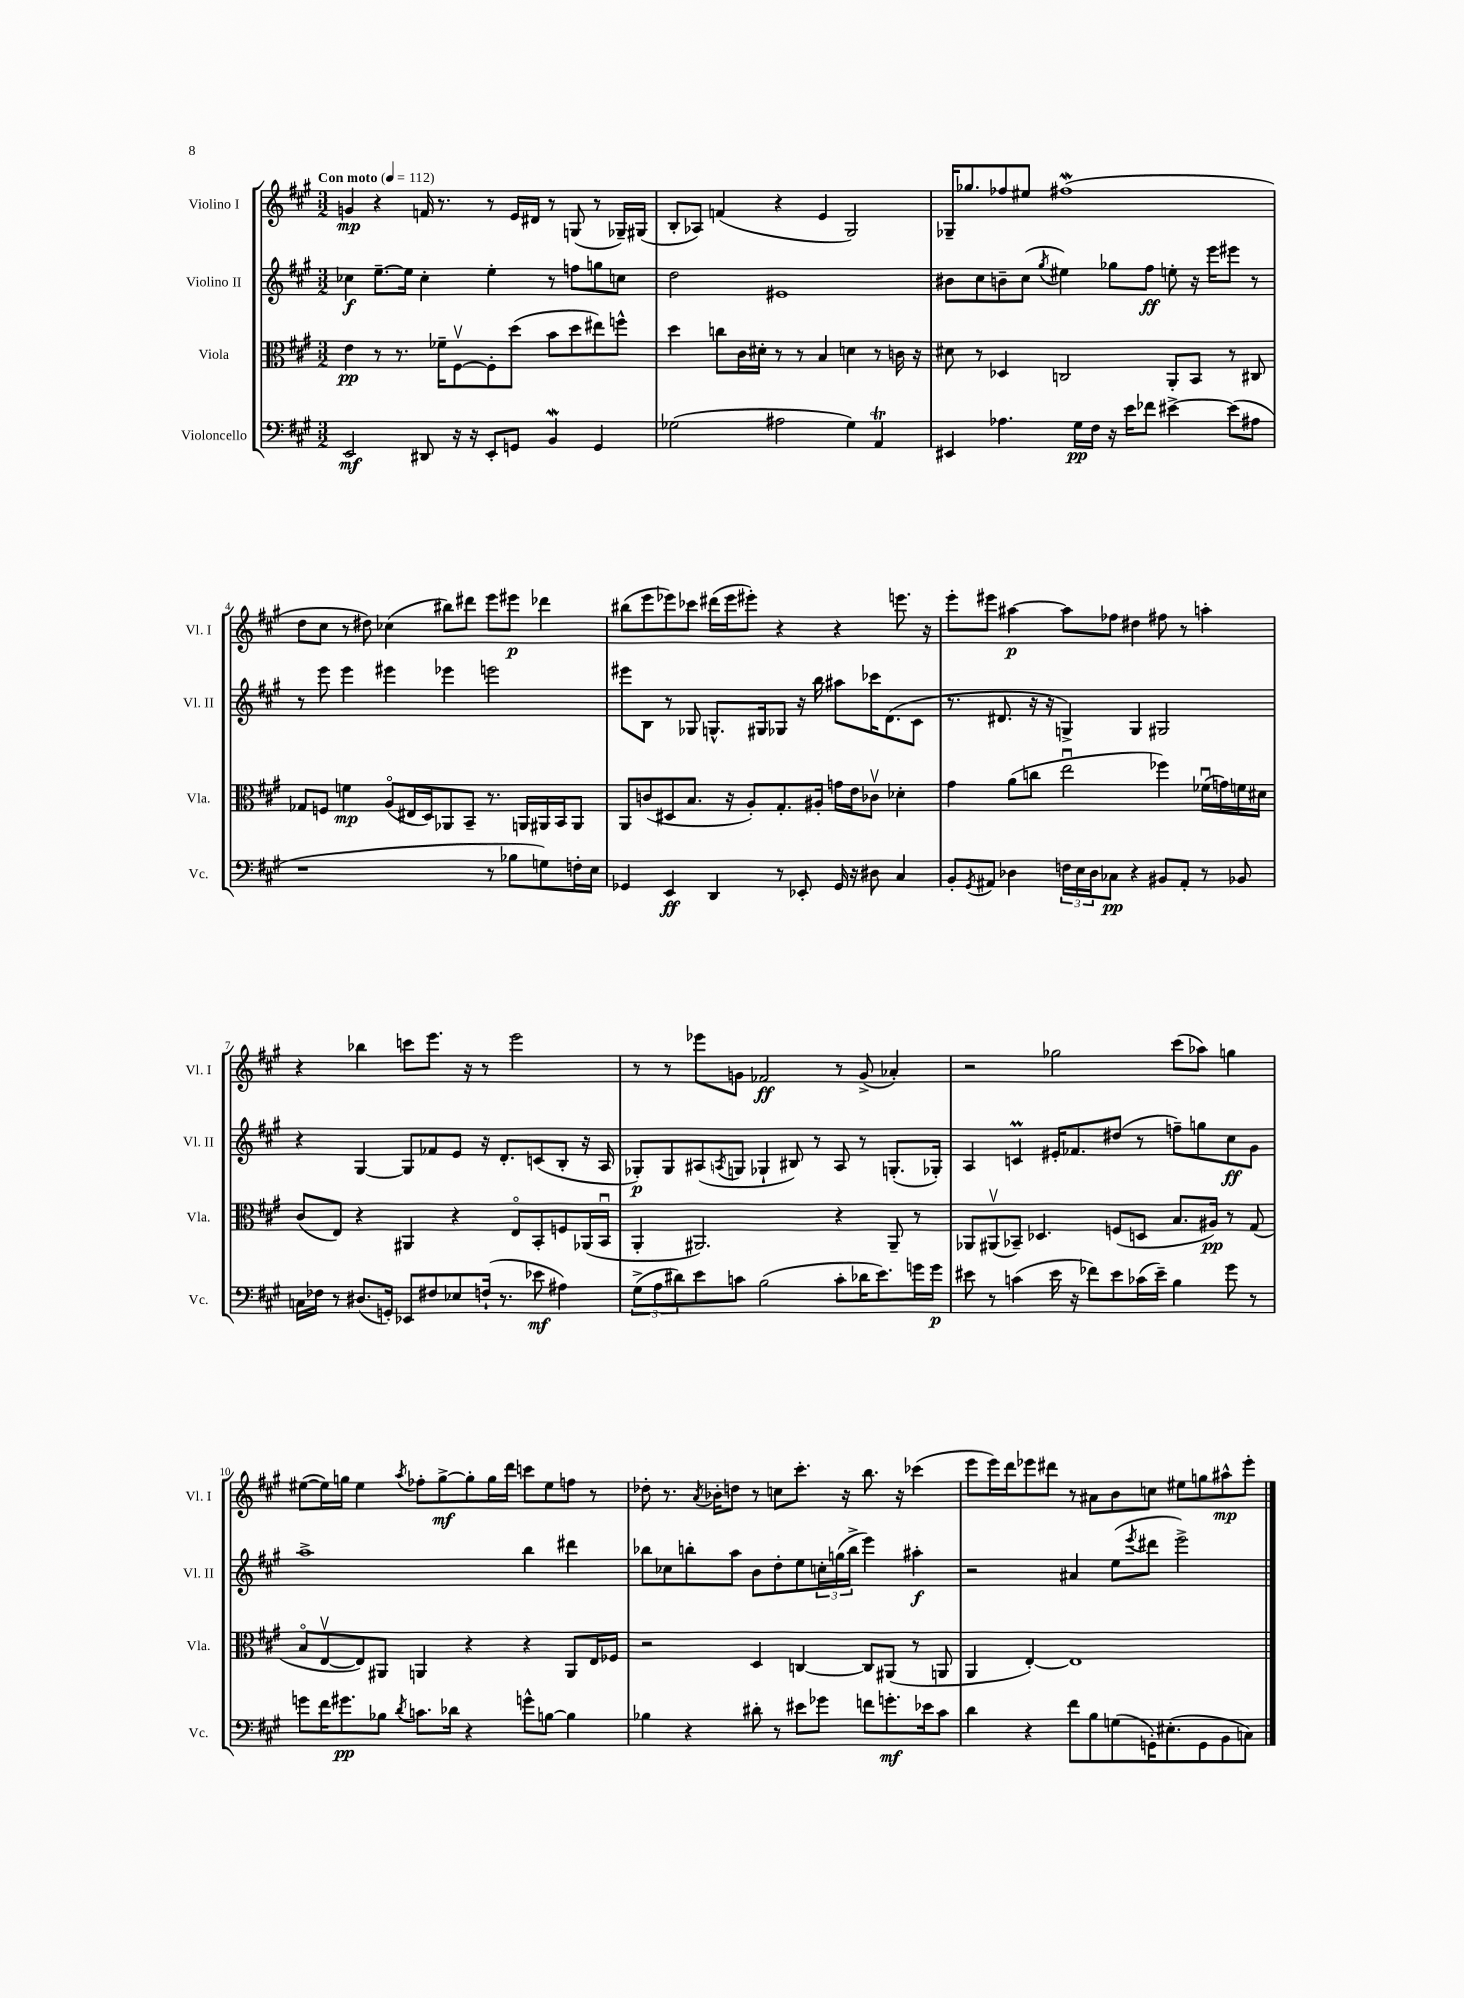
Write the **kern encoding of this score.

**kern	**dynam	**kern	**dynam	**kern	**dynam	**kern	**dynam
*part4	*part4	*part3	*part3	*part2	*part2	*part1	*part1
*staff4	*staff4	*staff3	*staff3	*staff2	*staff2	*staff1	*staff1
*I"Violoncello	*	*I"Viola	*	*I"Violino II	*	*I"Violino I	*
*I'Vc.	*	*I'Vla.	*	*I'Vl. II	*	*I'Vl. I	*
*clefF4	*	*clefC3	*	*clefG2	*	*clefG2	*
*k[f#c#g#]	*	*k[f#c#g#]	*	*k[f#c#g#]	*	*k[f#c#g#]	*
*M3/2	*	*M3/2	*	*M3/2	*	*M3/2	*
*MM112	*	*MM112	*	*MM112	*	*MM112	*
=1	=1	=1	=1	=1	=1	=1	=1
!	!	!	!	!	!	!LO:TX:a:B:t=Con moto	!
2EE/	mf	4e\	pp	4cc-X\	f	4gn/	mp
.	.	8r	.	[8.ee~\L	.	4r	.
.	.	8.r	.	.	.	.	.
.	.	.	.	16ee\Jk]	.	.	.
8DD#X/	.	.	.	4cc-'\	.	16fn/	.
.	.	16f-X~\KL	.	.	.	8.r	.
16r	.	[8F#v\	.	.	.	.	.
16r	.	.	.	.	.	.	.
8EE'/L	.	8F#'\]	.	4ee'\	.	8r	.
8GGn/J	.	(8dd\J	.	.	.	16e/LL	.
.	.	.	.	.	.	16d#X/JJ	.
4BBW/	.	8b\L	.	8r	.	8r	.
.	.	8dd\	.	8ffn\L	.	(8Gn/	.
4GG/	.	8ee#X\)	.	8ggn\	.	8r	.
.	.	8ffn^^\J	.	8ccn\J	.	16G-X~/LL)	.
.	.	.	.	.	.	(16G#X/JJ	.
=2	=2	=2	=2	=2	=2	=2	=2
(2G-X\	.	4dd\	.	2dd\	.	8B'/L	.
.	.	.	.	.	.	8A-X/J)	.
.	.	8ccn\L	.	.	.	(4fn/	.
.	.	16c#\L	.	.	.	.	.
.	.	16d#X'\JJ	.	.	.	.	.
2A#X\	.	8r	.	1e#X	.	4r	.
.	.	8r	.	.	.	.	.
.	.	4B/	.	.	.	4e/	.
4G-\)	.	4dn\	.	.	.	2G#/)	.
4AAT/	.	8r	.	.	.	.	.
.	.	16cn\	.	.	.	.	.
.	.	16r	.	.	.	.	.
=3	=3	=3	=3	=3	=3	=3	=3
4EE#X/	.	8d#X\	.	8b#X\L	.	16G-X~/KL	.
.	.	.	.	.	.	8.gg-X/	.
.	.	8r	.	8cc#\	.	.	.
4.A-X\	.	4D-X/	.	8bn~\	.	8ff-X/	.
.	.	.	.	(8cc#\J	.	8ee#X/J	.
.	.	.	.	8qgg#/	.	.	.
.	.	2Cn/	.	4ee#X\)	.	(1ff#XW	.
16G#\LL	pp	.	.	.	.	.	.
16F#\JJ	.	.	.	.	.	.	.
16r	.	.	.	8gg-X\L	.	.	.
16e\KL	.	.	.	.	.	.	.
8f-X\J	.	.	.	8ff#\J	ff	.	.
[4e#X^\	.	8AA'/L	.	8een'\	.	.	.
.	.	8BB/J	.	16r	.	.	.
.	.	.	.	16eee\KL	.	.	.
(8e#\L]	.	8r	.	8eee#X\J	.	.	.
8A#X\J	.	8C#X/	.	8r	.	.	.
!!LO:LB:g=z
=4	=4	=4	=4	=4	=4	=4	=4
1r	.	8G-X/L	.	8r	.	8dd\L	.
.	.	8Fn/J	.	8eee\	.	8cc#\J	.
.	.	4fn\	mp	4eee\	.	8r	.
.	.	.	.	.	.	8dd#X\)	.
.	.	(8A/L	.	4eee#X\	.	(4cc-X\	.
.	.	16E#X/L	.	.	.	.	.
.	.	16D/J)	.	.	.	.	.
.	.	8AA-X/	.	4eee-X\	.	8bb#X\L)	.
.	.	8BB~/J	.	.	.	8ddd#X\J	.
8r	.	8.r	.	2eeen\	.	8eee\L	.
8B-X\L	.	.	.	.	.	8eee#X\J	p
.	.	16AAn/LL	.	.	.	.	.
8Gn\)	.	16AA#X/	.	.	.	4ddd-X\	.
.	.	16BB/J	.	.	.	.	.
16Fn'\L	.	8AA#/J	.	.	.	.	.
16E\JJ	.	.	.	.	.	.	.
=5	=5	=5	=5	=5	=5	=5	=5
4GG-X/	.	8AA/L	.	8eee#X\L	.	(8bb#X\L	.
.	.	(8cn/	.	8B\J	.	8eee\	.
4EE/	ff	8D#X/	.	8r	.	8eee-X\)	.
.	.	8.B/J	.	8G-X/	.	8ccc-X\J	.
4DD/	.	.	.	8.Gn^^/L	.	(16ddd#X\LL	.
.	.	16r	.	.	.	16eee-\J	.
.	.	8A'/L)	.	.	.	8eee#X'\J)	.
.	.	.	.	16G#X/k	.	.	.
8r	.	8.G#'/	.	8G-X/J	.	4r	.
8EE-X'/	.	.	.	16r	.	.	.
.	.	16A#X'/Jk	.	16bb\	.	.	.
16GG-/	.	16gn\LL	.	8aa#X\L	.	4r	.
16r	.	16e\J	.	.	.	.	.
8D#X\	.	8c-Xv\J	.	16ccc-X\K	.	.	.
.	.	.	.	(8.d\	.	.	.
4C#/	.	4d-X'\	.	.	.	8.eeen\	.
.	.	.	.	8c#\J	.	.	.
.	.	.	.	.	.	16r	.
=6	=6	=6	=6	=6	=6	=6	=6
8BB'/L	.	4g#\	.	8.r	.	8eee'\L	.
8qGG#/	.	.	.	.	.	.	.
8AA#X/J	.	.	.	.	.	8eee#X\J	.
.	.	.	.	8.d#X/	.	.	.
4D-X\	.	(8a\L	.	.	.	[4aa#X\	p
.	.	8ccn\J	.	16r	.	.	.
.	.	.	.	16r	.	.	.
24Fn\LL	.	2eeu\	.	4Gn^/)	.	8aa#\L]	.
24E\	.	.	.	.	.	.	.
24D-\J	.	.	.	.	.	.	.
8C-X\J	pp	.	.	.	.	8ff-X\J	.
4r	.	.	.	4G/	.	4dd#X\	.
8BB#X/L	.	4ff-X\)	.	2G#X/	.	8ff#X\	.
8AA#'/J	.	.	.	.	.	8r	.
8r	.	(16f-Xu\LL	.	.	.	4aan'\	.
.	.	16gn\)	.	.	.	.	.
8BB-X/	.	16fn\	.	.	.	.	.
.	.	16d#X\JJ	.	.	.	.	.
!!LO:LB:g=z
=7	=7	=7	=7	=7	=7	=7	=7
16Cn\LL	.	(8c#/L	.	4r	.	4r	.
16F-X\JJ	.	.	.	.	.	.	.
8r	.	8E/J)	.	.	.	.	.
(8.D#X/L	.	4r	.	[4G#/	.	4bb-X\	.
16GGn'/Jk)	.	.	.	.	.	.	.
8EE-X/L	.	4AA#X/	.	8G#/L]	.	8cccn\L	.
8F#X/	.	.	.	8f-X/	.	8.eee\J	.
8E-X/	.	4r	.	8e/J	.	.	.
.	.	.	.	.	.	16r	.
(16Fn`/Jk	.	.	.	16r	.	8r	.
8.r	.	.	.	8.d'/L	.	.	.
.	.	8E/L	.	.	.	2eee\	.
8e-X\	mf	8BB'/	.	(8cn/	.	.	.
4A#X\)	.	8Fn/	.	8B'/J	.	.	.
.	.	(16AA-X/L	.	16r	.	.	.
.	.	16BBu/JJ	.	16A/	.	.	.
=8	=8	=8	=8	=8	=8	=8	=8
(12G#^\L	.	4AA'/	.	8G-X'/L)	p	8r	.
12A\	.	.	.	.	.	.	.
.	.	.	.	8G-/	.	8r	.
12d#X\)	.	.	.	.	.	.	.
8e\	.	2.AA#X/)	.	(8A#X/	.	8eee-X\L	.
.	.	.	.	8qAn/	.	.	.
8cn\J	.	.	.	8Gn/J	.	8gn\J	.
(2B\	.	.	.	4G-X`/	.	2f-X/	ff
.	.	.	.	8B#X/)	.	.	.
.	.	.	.	8r	.	.	.
8c'\L	.	4r	.	8A/	.	8r	.
16d-X\K	.	.	.	8r	.	(8g^/	.
8.e\)	.	.	.	.	.	.	.
.	.	8AA#~/	.	(8.Gn'/L	.	4a-X'/)	.
16gn\L	.	8r	.	.	.	.	.
16g\JJ	p	.	.	16G-X'/Jk)	.	.	.
=9	=9	=9	=9	=9	=9	=9	=9
8e#X\	.	8AA-X/L	.	4A/	.	2r	.
8r	.	(8AA#Xv/	.	.	.	.	.
(4cn\	.	8BB-X~/J)	.	4cnM/	.	.	.
.	.	4.D-X/	.	.	.	.	.
16e#\	.	.	.	16e#X'/KL	.	2gg-X\	.
16r	.	.	.	8.f-X/	.	.	.
8f-X\L)	.	.	.	.	.	.	.
8e#\	.	(8Fn/L	.	(8dd#X/J	.	.	.
(16c-X\L	.	8Dn/J	.	8r	.	.	.
16e#~\JJ)	.	.	.	.	.	.	.
4B\	.	8.B/L	.	8ffn~\L)	.	(8ccc#\L	.
.	.	.	.	8ggn\	.	8aa-X\J)	.
.	.	16A#X/Jk)	pp	.	.	.	.
8g#\	.	8r	.	8cc#\	ff	4ggn\	.
8r	.	(8G#/	.	8g#\J	.	.	.
!!LO:LB:g=z
=10	=10	=10	=10	=10	=10	=10	=10
8gn\L	.	8B/L	.	1aa^	.	([8ee#X\L	.
16f#\K	.	[8Ev/	.	.	.	16ee#\L])	.
8.g#X\	pp	.	.	.	.	16ggn\JJ	.
.	.	8E/])	.	.	.	4ee#\	.
8B-X\J	.	8AA#X/J	.	.	.	.	.
8qd/	.	.	.	.	.	8qaa/	.
8.cn\L	.	4AAn/	.	.	.	8ff-X'\L	.
.	.	.	.	.	.	[8gg^\	mf
16d-X\Jk	.	.	.	.	.	.	.
4r	.	4r	.	.	.	8gg'\]	.
.	.	.	.	.	.	16gg\L	.
.	.	.	.	.	.	16ddd\JJ	.
8gn^^\L	.	4r	.	4bb\	.	8cccn\L	.
[8Bn\J	.	.	.	.	.	8ee#\	.
4B\]	.	8AA/L	.	4ddd#X\	.	8ffn\J	.
.	.	16E/L	.	.	.	8r	.
.	.	16F-X/JJ	.	.	.	.	.
=11	=11	=11	=11	=11	=11	=11	=11
4B-X\	.	2r	.	8bb-X\L	.	8dd-X'\	.
.	.	.	.	8cc-X\	.	8.r	.
4r	.	.	.	8bbn'\	.	.	.
.	.	.	.	.	.	8qa/	.
.	.	.	.	.	.	16b-X'\KL	.
.	.	.	.	8aa\J	.	8ddn\J	.
8d#X'\	.	4D/	.	8b\L	.	8r	.
8r	.	.	.	8dd'\	.	8ccn\L	.
8e#X\L	.	[4Cn/	.	8ee\	.	8.ccc#'\J	.
8g-X\J	.	.	.	24ccn'\L	.	.	.
.	.	.	.	(24ggn\	.	.	.
.	.	.	.	.	.	16r	.
.	.	.	.	24bb^\JJ	.	.	.
8fn\L	.	8C/L]	.	4eee\)	.	8.bb\	.
8.gn'\	mf	(8AA#X/J	.	.	.	.	.
.	.	.	.	.	.	16r	.
.	.	8r	.	4aa#X'\	f	(4ccc-X\	.
16e-X\k	.	.	.	.	.	.	.
8c#\J	.	8AAn/	.	.	.	.	.
=12	=12	=12	=12	=12	=12	=12	=12
4d\	.	4AA/	.	2r	.	8eee\L	.
.	.	.	.	.	.	16eee\L)	.
.	.	.	.	.	.	16ddd\J	.
4r	.	[4E'/)	.	.	.	8eee-X\	.
.	.	.	.	.	.	8ddd#X\J	.
8f#\L	.	1E]	.	4a#X/	.	8r	.
8B\	.	.	.	.	.	8a#X\L	.
(8Gn\	.	.	.	(8ee\L	.	8b\	.
.	.	.	.	8qeee/	.	.	.
16GGn'\K)	.	.	.	8ddd#X\J	.	8ccn\J	.
(8.E#X'\	.	.	.	.	.	.	.
.	.	.	.	2eee^\)	.	8ee#X\L	.
8GG\	.	.	.	.	.	8ggn\	.
8BB\	.	.	.	.	.	8aa#X^^\	mp
8Cn\J)	.	.	.	.	.	8eee-'\J	.
==	==	==	==	==	==	==	==
*-	*-	*-	*-	*-	*-	*-	*-
